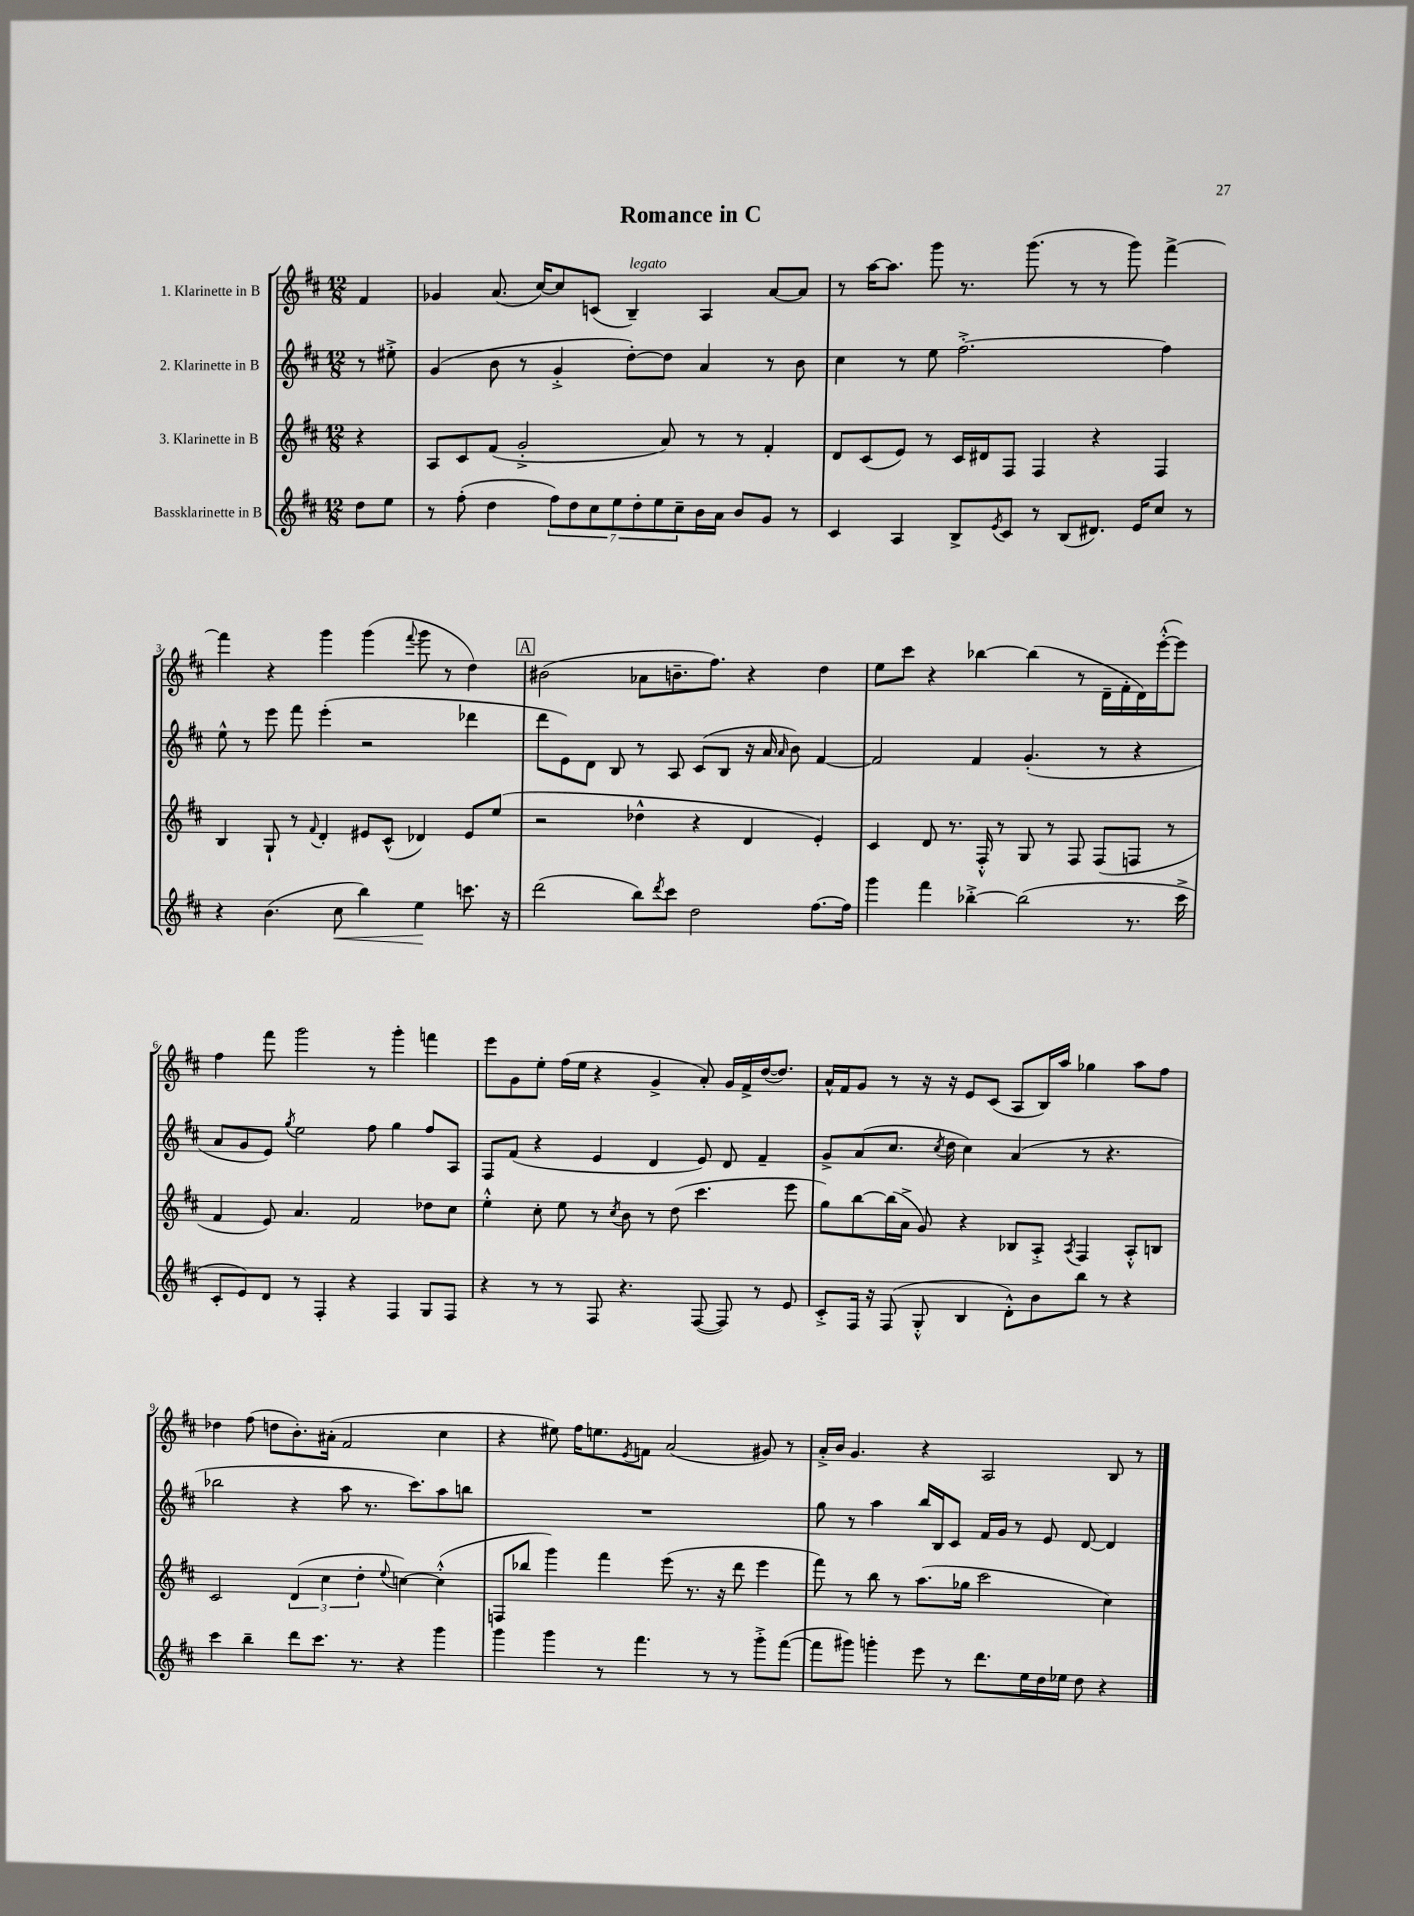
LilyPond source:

\header { title = "Romance in C" }
<<
\new StaffGroup <<
\new Staff = "s0" \with { instrumentName = "1. Klarinette in B" } {
    \clef treble \key d \major \numericTimeSignature \time 12/8 \partial 4
    fis'4 |
    ges'4 a'8.( cis''16~) cis''8 c'8( b4--^\markup { \italic "legato" }) a4 a'8~ a'8 |
    r8 a''16~ a''8. g'''8 r8. g'''8.( r8 r8 g'''8) fis'''4~-> |
    fis'''4 r4 g'''4 g'''4( \appoggiatura { fis'''8 } g'''8 r8 d''4) |
    \mark \markup { \box "A" } bis'2( aes'8 b'8.-- fis''8.) r4 d''4 |
    e''8 cis'''8 r4 bes''4~ bes''4( r8 d'16-- fis'16-. d'16) e'''16~-.-^( e'''8) |
    fis''4 fis'''8 g'''2 r8 g'''4-. f'''4 |
    e'''8 g'8 e''8-. fis''16( e''16 r4 g'4-> a'8-.) g'16 fis'16-> d''16~( d''8.) |
    a'16-^ fis'16 g'8 r8 r16 r16 e'8 cis'8( a8 b16) a''16 ges''4 a''8 fis''8 |
    des''4 fis''8( d''8 b'8.-.) ais'16-.( fis'2 cis''4 |
    r4 eis''8) fis''16 e''8. \acciaccatura { e'8 } f'8 a'2( gis'8) r8 |
    a'16-.-> b'16 g'4. r4 a2 b8 r8 \bar "|." |
}
\new Staff = "s1" \with { instrumentName = "2. Klarinette in B" } {
    \clef treble \key d \major \numericTimeSignature \time 12/8 \partial 4
    r8 eis''8-.-> |
    g'4( b'8 r8 g'4-.-> d''8~-.) d''8 a'4 r8 b'8 |
    cis''4 r8 e''8 fis''2.~-.-> fis''4 |
    e''8-^ r8 e'''8 fis'''8 e'''4-.( r2 des'''4 |
    \mark \markup { \box "A" } d'''8 e'8) d'8 b8 r8 a8 cis'8( b8 r16 a'16 \grace { a'16 } b'8) fis'4~ |
    fis'2 fis'4 g'4.-.( r8 r4 |
    a'8 g'8 e'8) \acciaccatura { g''8 } e''2 fis''8 g''4 fis''8 a8 |
    fis8 fis'8( r4 e'4 d'4 e'8) d'8 fis'4-- |
    g'8-> a'8( cis''8. \acciaccatura { cis''8 } d''16 cis''4) a'4( r8 r4. |
    bes''2 r4 a''8 r8. cis'''8.) a''8 b''8 |
    R1. |
    g''8 r8 a''4 b''16 b16 cis'8 fis'16 g'16 r8 e'8 d'8~ d'4 \bar "|." |
}
\new Staff = "s2" \with { instrumentName = "3. Klarinette in B" } {
    \clef treble \key d \major \numericTimeSignature \time 12/8 \partial 4
    r4 |
    a8 cis'8 fis'8( g'2-.-> a'8) r8 r8 fis'4-. |
    d'8 cis'8( e'8) r8 cis'16 dis'16 fis8 fis4 r4 fis4 |
    b4 g8-! r8 \appoggiatura { fis'8 } d'4-. eis'8 cis'8-^( des'4) eis'8 e''8( |
    \mark \markup { \box "A" } r2 des''4-^ r4 d'4 e'4-.) |
    cis'4 d'8 r8. fis16-.-^ r8 g8 r8 fis8 fis8( f8 r8 |
    fis'4 e'8) a'4. fis'2 des''8 cis''8 |
    e''4-.-^ cis''8-. e''8 r8 \acciaccatura { cis''8 } b'8 r8 d''8( cis'''4. e'''8 |
    g''8) b''8~ b''16( a'16-> g'8) r4 bes8 a8-.-> \acciaccatura { a8 } fis4 a8-.-^ b8 |
    cis'2 \tuplet 3/2 { d'4( cis''4 d''4-. } \appoggiatura { e''8 } c''4~) c''4-.-^( |
    f8 bes''8 g'''4) fis'''4 e'''8( r8. r16 d'''8 e'''4 |
    fis'''8) r8 b''8 r8 a''8.( ges''16 cis'''2 cis''4) \bar "|." |
}
\new Staff = "s3" \with { instrumentName = "Bassklarinette in B" } {
    \clef treble \key d \major \numericTimeSignature \time 12/8 \partial 4
    d''8 e''8 |
    r8 fis''8-.( d''4 \tuplet 7/4 { fis''8) d''8 cis''8 e''8 d''8-. e''8 cis''8-- } b'16 a'16 b'8 g'8 r8 |
    cis'4 a4 b8-> \acciaccatura { e'8 } cis'8 r8 b8( dis'8.) e'16 cis''8 r8 |
    r4 b'4.( cis''8\< b''4) e''4\! c'''8. r16 |
    \mark \markup { \box "A" } d'''2( b''8) \acciaccatura { d'''8 } cis'''8 d''2 fis''8.~ fis''16 |
    g'''4 fis'''4 bes''4~-.-> bes''2( r8. cis'''16-> |
    cis'8-. e'8) d'8 r8 fis4-. r4 fis4 g8 fis8 |
    r4 r8 r8 fis8 r4. fis8~( fis8) r8 e'8 |
    cis'8-.-> fis16 r16 fis8( g8-.-^ b4 d'8-.-^) b'8 b''8 r8 r4 |
    cis'''4 b''4-- d'''8 cis'''8. r8. r4 g'''4 |
    g'''4 g'''4 r8 fis'''4. r8 r8 g'''8-.-> fis'''8~( |
    fis'''8 gis'''8) g'''4-. e'''8 r8 d'''8. e''16 d''16 ees''16 d''8 r4 \bar "|." |
}
>>
>>
